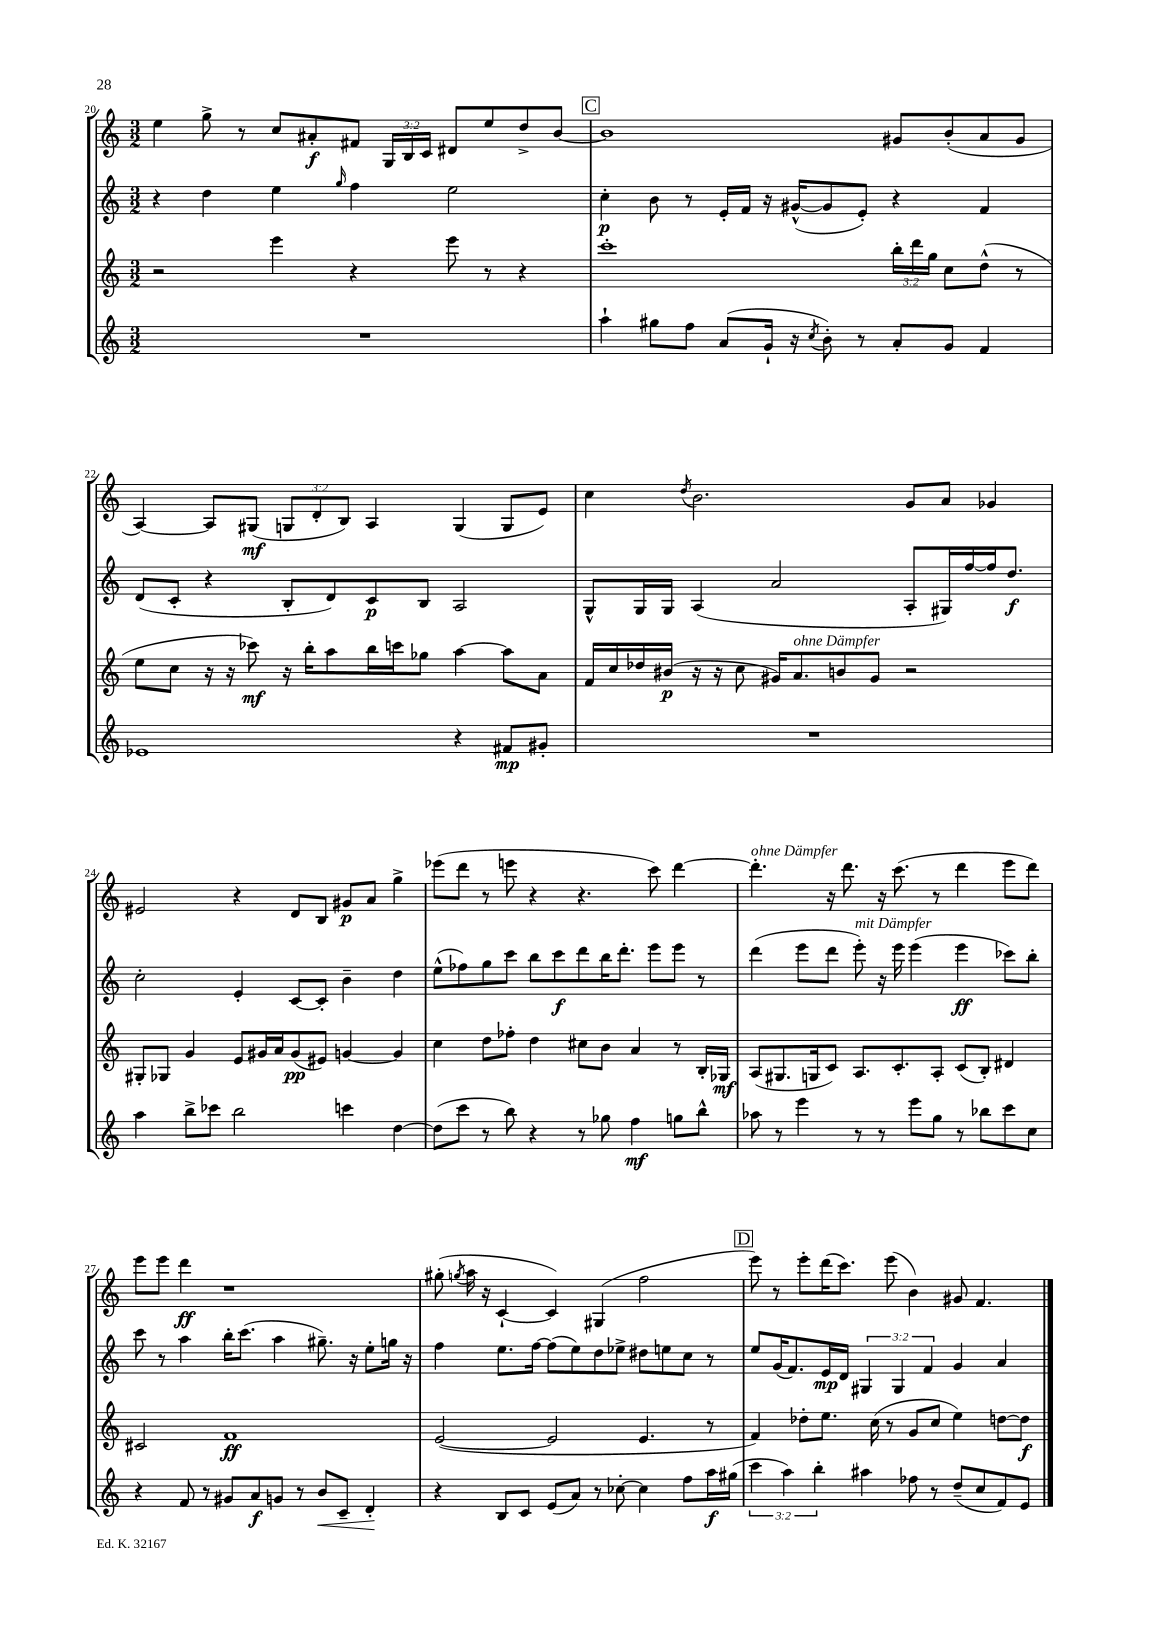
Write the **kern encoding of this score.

**kern	**dynam	**kern	**dynam	**kern	**dynam	**kern	**dynam
*part4	*part4	*part3	*part3	*part2	*part2	*part1	*part1
*staff4	*staff4	*staff3	*staff3	*staff2	*staff2	*staff1	*staff1
*clefG2	*	*clefG2	*	*clefG2	*	*clefG2	*
*k[]	*	*k[]	*	*k[]	*	*k[]	*
*M3/2	*	*M3/2	*	*M3/2	*	*M3/2	*
=20	=20	=20	=20	=20	=20	=20	=20
1.r	.	2r	.	4r	.	4ee\	.
.	.	.	.	4dd\	.	8gg^\	.
.	.	.	.	.	.	8r	.
.	.	4eee\	.	4ee\	.	8cc/L	.
.	.	.	.	.	.	8a#X'/	f
.	.	.	.	16qqgg/	.	.	.
.	.	4r	.	4ff\	.	8f#X/J	.
.	.	.	.	.	.	24G/LL	.
.	.	.	.	.	.	24B/	.
.	.	.	.	.	.	24c/JJ	.
.	.	8eee\	.	2ee\	.	8d#X/L	.
.	.	8r	.	.	.	8ee/	.
.	.	4r	.	.	.	8dd^/	.
.	.	.	.	.	.	[8b/J	.
!!LO:REH:place=s1:t=C
=21	=21	=21	=21	=21	=21	=21	=21
4aa`\	.	1ccc'	.	4cc'\	p	1b]	.
8gg#X\L	.	.	.	8b\	.	.	.
8ff\J	.	.	.	8r	.	.	.
(8a/L	.	.	.	16e'/LL	.	.	.
.	.	.	.	16f/JJ	.	.	.
16g`/Jk	.	.	.	16r	.	.	.
16r	.	.	.	([16g#X^^/KL	.	.	.
8qcc/	.	.	.	.	.	.	.
8b'\)	.	.	.	8g#/]	.	.	.
8r	.	.	.	8e'/J)	.	.	.
8a'/L	.	24bb'\LL	.	4r	.	8g#X/L	.
.	.	24ddd\	.	.	.	.	.
.	.	24gg\JJ	.	.	.	.	.
8g/J	.	8cc\L	.	.	.	(8b'/	.
4f/	.	(8dd^^\J	.	4f/	.	8a/	.
.	.	8r	.	.	.	8g#/J	.
!!LO:LB:g=z
=22	=22	=22	=22	=22	=22	=22	=22
1e-X	.	8ee\L	.	(8d/L	.	[4A/)	.
.	.	8cc\J	.	8c'/J	.	.	.
.	.	16r	.	4r	.	8A/L]	.
.	.	16r	.	.	.	.	.
.	.	8ccc-X\)	mf	.	.	(8G#X/J	mf
.	.	16r	.	8B'/L	.	12Gn/L	.
.	.	16bb'\KL	.	.	.	.	.
.	.	.	.	.	.	12d'/	.
.	.	8aa\	.	8d/)	.	.	.
.	.	.	.	.	.	12B/J)	.
.	.	16bb\L	.	8c/	p	4A/	.
.	.	16cccn\J	.	.	.	.	.
.	.	8gg-X\J	.	8B/J	.	.	.
4r	.	[4aa\	.	2A/	.	(4G/	.
8f#X/L	mp	8aa\L]	.	.	.	8G/L	.
8g#X'/J	.	8a\J	.	.	.	8e/J)	.
=23	=23	=23	=23	=23	=23	=23	=23
1.r	.	16f/LL	.	8G^^/L	.	4cc\	.
.	.	16cc/	.	.	.	.	.
.	.	16dd-X/	.	16G/L	.	.	.
.	.	(16b#X/JJ	p	16G/JJ	.	.	.
.	.	.	.	.	.	8qdd/	.
.	.	16r	.	(4A/	.	2.b\	.
.	.	16r	.	.	.	.	.
.	.	8cc\	.	.	.	.	.
.	.	16g#X/KL)	.	2a/	.	.	.
!	!	!LO:TX:a:i:t=ohne Dämpfer	!	!	!	!	!
.	.	8.a/	.	.	.	.	.
.	.	8bn/	.	.	.	.	.
.	.	8g#/J	.	.	.	.	.
.	.	2r	.	8A'/L	.	8g/L	.
.	.	.	.	16G#X/L)	.	8a/J	.
.	.	.	.	[16ff/	.	.	.
.	.	.	.	16ff/J]	.	4g-X/	.
.	.	.	.	8.dd/J	f	.	.
!!LO:LB:g=z
=24	=24	=24	=24	=24	=24	=24	=24
4aa\	.	8G#X'/L	.	2cc'\	.	2e#X/	.
.	.	8G-X/J	.	.	.	.	.
8bb^\L	.	4g/	.	.	.	.	.
8ccc-X\J	.	.	.	.	.	.	.
2bb\	.	8e/L	.	4e'/	.	4r	.
.	.	16g#X/L	.	.	.	.	.
.	.	16a/J	.	.	.	.	.
.	.	(8g#/	pp	[8c/L	.	8d/L	.
.	.	8e#X/J)	.	8c'/J]	.	8B/J	.
4cccn\	.	[4gn/	.	4b~\	.	8g#X/L	p
.	.	.	.	.	.	8a/J	.
[4dd\	.	4g/]	.	4dd\	.	4gg^\	.
=25	=25	=25	=25	=25	=25	=25	=25
(8dd\L]	.	4cc\	.	(8ee^^\L	.	(8eee-X\L	.
8ccc\J	.	.	.	8ff-X\)	.	8ddd\J	.
8r	.	8dd\L	.	8gg\	.	8r	.
8bb\)	.	8ff-X'\J	.	8ccc\J	.	8eeen\	.
4r	.	4dd\	.	8bb\L	.	4r	.
.	.	.	.	8ccc\	f	.	.
8r	.	8cc#X\L	.	8ddd\	.	4.r	.
8gg-X\	.	8b\J	.	16bb\K	.	.	.
.	.	.	.	8.ddd'\J	.	.	.
4ff\	mf	4a/	.	.	.	.	.
.	.	.	.	8eee\L	.	8ccc\)	.
8ggn\L	.	8r	.	8eee\J	.	[4ddd\	.
8bb^^\J	.	16B'/LL	.	8r	.	.	.
.	.	16G-X/JJ	mf	.	.	.	.
=26	=26	=26	=26	=26	=26	=26	=26
!	!	!	!	!	!	!LO:TX:a:i:t=ohne Dämpfer	!
8aa-X\	.	(8A/L	.	(4ddd\	.	4.ddd'\]	.
8r	.	8.G#X/	.	.	.	.	.
4eee\	.	.	.	8eee\L	.	.	.
.	.	16Gn/k	.	.	.	.	.
.	.	8c/J)	.	8ddd\J	.	16r	.
.	.	.	.	.	.	8.ddd\	.
!	!	!	!	!LO:TX:a:i:t=mit Dämpfer	!	!	!
8r	.	8.A/L	.	8eee'\)	.	.	.
8r	.	.	.	16r	.	16r	.
.	.	8.c'/	.	16eee\	.	(8.ccc\	.
8eee\L	.	.	.	(4eee\	.	.	.
8gg\J	.	8A'/J	.	.	.	8r	.
8r	.	(8c/L	.	4eee\	ff	4ddd\	.
8bb-X\L	.	8B'/J)	.	.	.	.	.
8ccc\	.	4d#X/	.	8ccc-X\L)	.	8eee\L	.
8cc\J	.	.	.	8bb'\J	.	8ddd\J)	.
!!LO:LB:g=z
=27	=27	=27	=27	=27	=27	=27	=27
4r	.	2c#X/	.	8ccc\	.	8eee\L	.
.	.	.	.	8r	.	8eee\J	.
8f/	.	.	.	4aa\	.	4ddd\	ff
8r	.	.	.	.	.	.	.
8g#X/L	.	1f	ff	16bb'\KL	.	1r	.
.	.	.	.	(8.ccc\J	.	.	.
8a/	f	.	.	.	.	.	.
8gn/J	.	.	.	4aa\	.	.	.
8r	.	.	.	.	.	.	.
!	!LO:HP:b	!	!	!	!	!	!
8b/L	<	.	.	8.gg#X~\)	.	.	.
8c~/J	.	.	.	.	.	.	.
.	.	.	.	16r	.	.	.
4d'/	.	.	.	8ee'\L	.	.	.
.	.	.	.	16ggn\Jk	.	.	.
.	.	.	.	16r	.	.	.
.	[	.	.	.	.	.	.
=28	=28	=28	=28	=28	=28	=28	=28
4r	.	([2e/	.	4ff\	.	(8gg#X'\	.
.	.	.	.	.	.	8qggn/	.
.	.	.	.	.	.	16aa\	.
.	.	.	.	.	.	16r	.
8B/L	.	.	.	8.ee\L	.	[4c`/	.
8c/J	.	.	.	.	.	.	.
.	.	.	.	[16ff\Jk	.	.	.
(8e/L	.	2e/]	.	(8ff\L]	.	4c/])	.
8a/J)	.	.	.	8ee\)	.	.	.
8r	.	.	.	8dd\	.	(4G#X/	.
[8cc-X'\	.	.	.	8ee-X^\J	.	.	.
4cc-\]	.	4.e/	.	8dd#X\L	.	2ff\	.
.	.	.	.	8een\	.	.	.
8ff\L	.	.	.	8cc\J	.	.	.
16aa\L	f	8r	.	8r	.	.	.
(16gg#X\JJ	.	.	.	.	.	.	.
!!LO:REH:place=s1:t=D
=29	=29	=29	=29	=29	=29	=29	=29
6ccc\	.	4f/)	.	8ee/L	.	8eee\)	.
.	.	.	.	(16g/K	.	8r	.
6aa\)	.	.	.	.	.	.	.
.	.	.	.	8.f/)	.	.	.
.	.	8dd-X'\L	.	.	.	8eee'\L	.
6bb'\	.	.	.	.	.	.	.
.	.	8.ee\J	.	16e/L	mp	(16ddd\K	.
.	.	.	.	16d/JJ	.	8.ccc\J)	.
4aa#X\	.	.	.	6G#X/	.	.	.
.	.	(16cc\	.	.	.	.	.
.	.	8r	.	.	.	(8eee\	.
.	.	.	.	6G#/	.	.	.
8ff-X\	.	8g/L	.	.	.	4b\)	.
.	.	.	.	6f/	.	.	.
8r	.	8cc/J	.	.	.	.	.
(8dd~/L	.	4ee\)	.	4g/	.	8g#X/	.
8cc/	.	.	.	.	.	4.f/	.
8f/)	.	[8ddn\L	.	4a/	.	.	.
8e/J	.	8dd\J]	f	.	.	.	.
==	==	==	==	==	==	==	==
*-	*-	*-	*-	*-	*-	*-	*-
